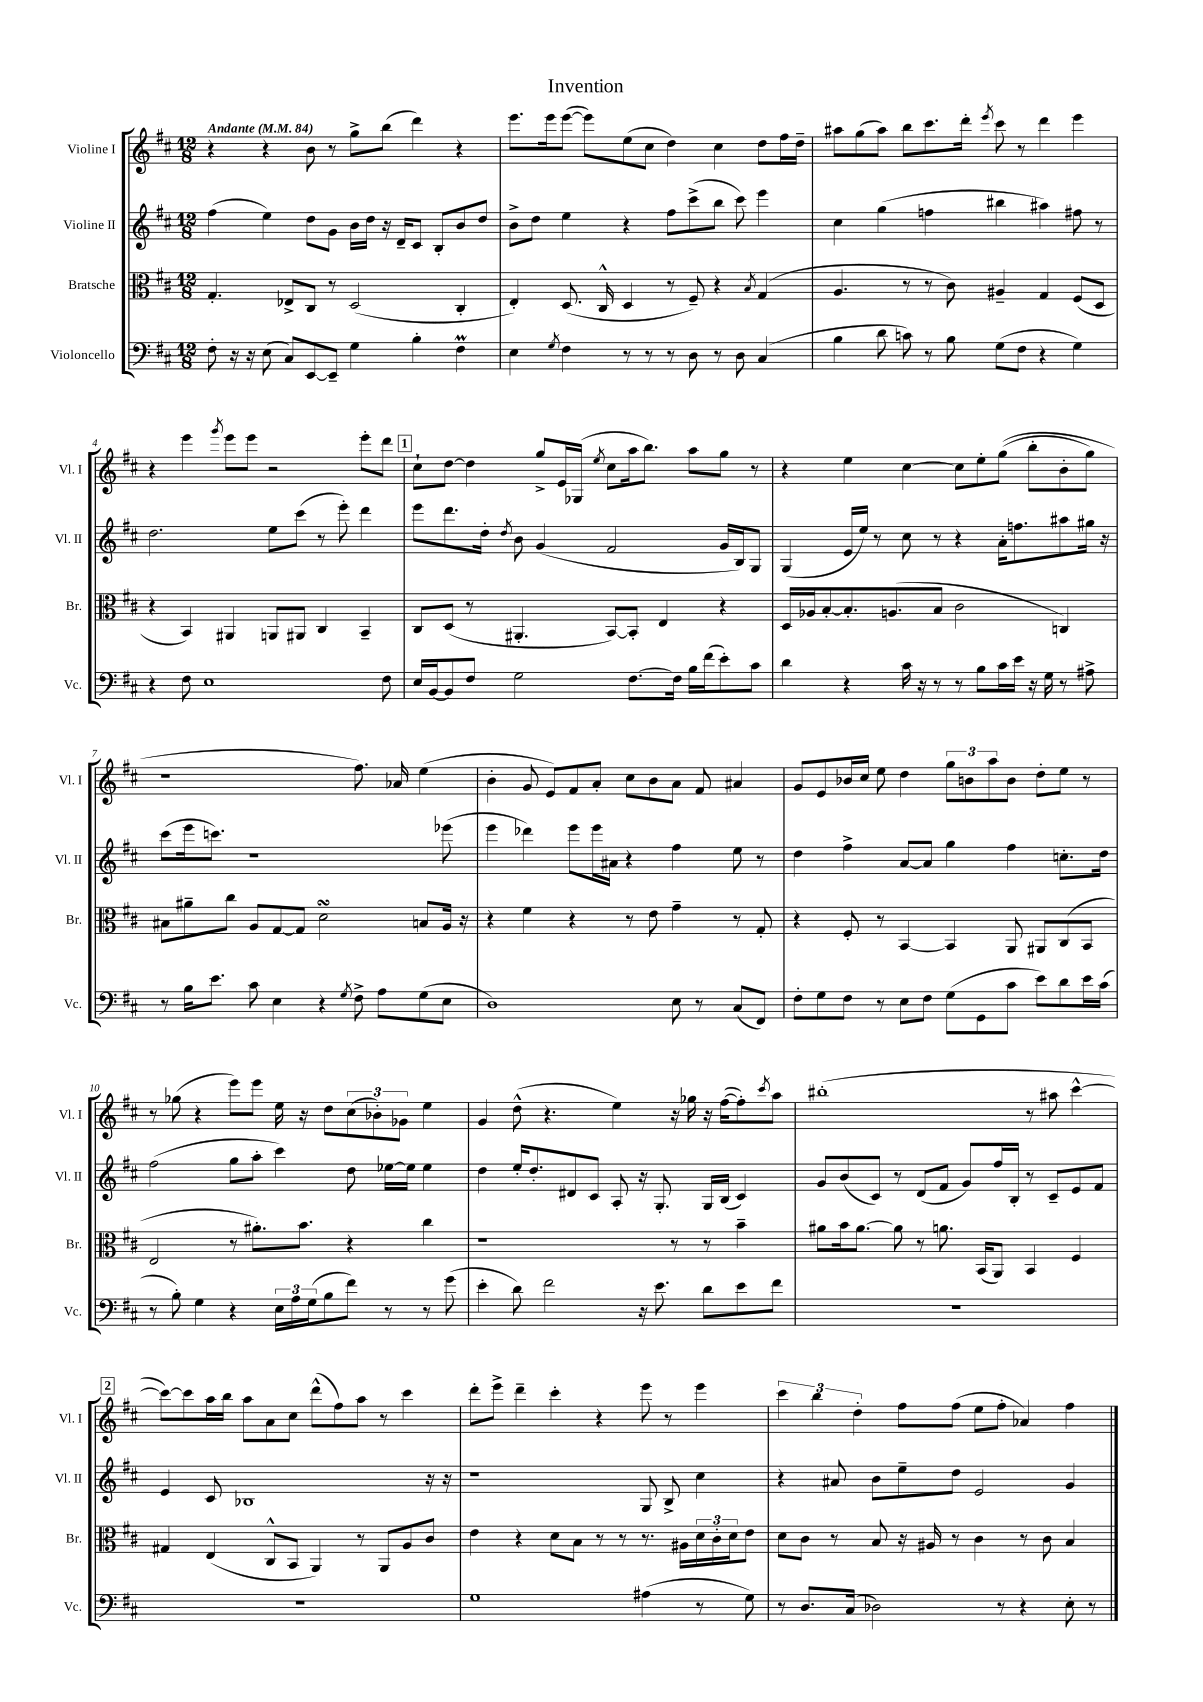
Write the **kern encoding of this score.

**kern	**kern	**kern	**kern
*staff4	*staff3	*staff2	*staff1
*clefF4	*clefC3	*clefG2	*clefG2
*k[f#c#]	*k[f#c#]	*k[f#c#]	*k[f#c#]
*M12/8	*M12/8	*M12/8	*M12/8
*MM84	*MM84	*MM84	*MM84
8F#'\	4.G'/	(4ff#\	4r
16r	.	.	.
16r	.	.	.
(8E\	.	4ee\)	4r
8C#/L)	8E-^/L	.	.
[8EE/	8C#/J	8dd\L	8b\
8EE~/]J	8r	8g\J	8r
4G\	(2D/	16b\LL	8gg^\L
.	.	16dd\JJ	.
.	.	16r	(8bb\J
.	.	16d~/LK	.
4B'\	.	8c#/J	4ddd\)
.	.	8B'/L	.
4F#\	4C#'/	8b/	4r
.	.	8dd/J	.
=	=	=	=
4E\	4E'/)	8b^\L	8.eee\L
.	.	8dd\J	.
.	.	.	16eee\k
8qG/	.	.	.
4F#\	(8.D/	4ee\	([8eee\J
.	.	.	8eee\]L)
.	16C#^^/	.	.
8r	4D/	4r	(8ee\
8r	.	.	8cc#\J
8r	8r	8ff#\L	4dd\)
8D\	8F#~/)	(8ccc#^\	.
8r	4r	8bb\J	4cc#\
8D\	.	8ccc#\)	.
.	8qB/	.	.
(4C#/	(4G/	4eee\	8dd\L
.	.	.	16ff#\L
.	.	.	16dd~\JJ
=	=	=	=
4B\	4.A/	4cc#\	8aa#\L
.	.	.	(8gg\
8d\	.	(4gg\	8aa#\J)
8c\)	8r	.	8bb\L
8r	8r	4ff\	8.ccc#\
8B\	8c#\)	.	.
.	.	.	16ddd'\Jk
.	.	.	8qeee/
(8G\L	4A#~/	4bb#\	8ccc#\
8F#\J	.	.	8r
4r	4G/	4aa#\)	4ddd\
4G\)	(8F#/L	8ff#\	4eee\
.	8D/J	8r	.
=	=	=	=
4r	4r	2.dd\	4r
8F#\	4BB/)	.	4eee\
1E	.	.	.
.	.	.	8qggg/
.	4AA#/	.	8eee\L
.	.	.	8eee\J
.	8AA/L	8ee\L	2r
.	8AA#/J	(8ccc#\J	.
.	4C#/	8r	.
.	.	8eee'\)	.
.	4BB~/	4ddd\	8eee'\L
8F#\	.	.	8ddd\J
=	=	=	=
16E/LL	8C#/L	8eee\L	8cc#`\L
[16BB/J	.	.	.
8BB/]	(8D/J	8.ddd\	[8dd\J
8F#/J	8r	.	4dd\]
.	.	16dd'\Jk	.
.	.	8qdd/	.
2G\	4.AA#'/	8b\	.
.	.	(4g/	8gg^/L
.	.	.	16e/L
.	.	.	(16G-/JJ
.	.	.	8qee/
.	[8BB/L)	2f#/	8cc#\L
[8.F#\L	8BB'/]J	.	16aa\k
.	.	.	8.bb\J)
.	4E/	.	.
16F#\]Jk	.	.	.
16B\LL	.	.	8aa\L
(16f#\J	.	.	.
8e'\)	4r	16g/LL	8gg\J
.	.	16B/J)	.
8c#\J	.	8G/J	8r
=	=	=	=
4d\	16D/LL	(4G/	4r
.	16A-/J	.	.
.	[8B'/	.	.
4r	8.B'/]	16e/LL	4ee\
.	.	16ee/JJ)	.
.	.	8r	.
.	(8.A/	.	.
16c#\	.	8cc#\	[4cc#\
16r	.	.	.
8r	8B/J	8r	.
8r	2c#\	4r	8cc#\]L
8B\L	.	.	8ee'\
16c#\L	.	16a'\LK	&((8gg\J
16e\JJ	.	8.ff\	.
16r	.	.	8bb'\L
16G\	.	.	.
8r	4C/)	8aa#\	8b'\
8A#^\	.	16gg#\Jk	8gg\J)
.	.	16r	.
=	=	=	=
8r	8B#\L	(8ccc#\L	1r
16B\LK	8a#~\	16eee\k	.
8.e\J	.	8.ccc\J)	.
.	8cc#\J	.	.
8c#\	8A/L	1r	.
4E\	[8G/	.	.
.	8G/]J	.	.
4r	2d\	.	.
8qG/	.	.	.
8F#^\	.	.	8.ff#\&)
8A\L	.	.	.
.	.	.	16a-/
(8G\	8B/L	.	(4ee\
8E\J	16A/Jk	(8eee-\	.
.	16r	.	.
=	=	=	=
1D)	4r	4eee\	4b'\
.	4f#\	4ddd-\)	8g/
.	.	.	8e/L)
.	4r	8eee\L	8f#/
.	.	16eee\L	8a'/J
.	.	16a#\JJ	.
.	8r	4r	8cc#\L
.	8e\	.	8b\
8E\	4g~\	4ff#\	8a\J
8r	.	.	8f#/
(8C#/L	8r	8ee\	4a#/
8FF#/J)	8G'/	8r	.
=	=	=	=
8F#'\L	4r	4dd\	8g/L
8G\	.	.	8e/
8F#\J	8F#'/	4ff#^\	16b-/L
.	.	.	16cc#/JJ
8r	8r	.	8ee\
8E\L	[4BB/	[8a/L	4dd\
8F#\J	.	8a/]J	.
(8G\L	4BB/]	4gg\	12gg\L
.	.	.	12b\
8GG\	.	.	.
.	.	.	12aa\
8c#\J	8AA/	4ff#\	8b\J
8e\L)	8AA#/L	.	8dd'\L
8d\	(8C#/	8.cc'\L	8ee\J
16e\L	8BB/J	.	8r
(16c#\JJ	.	16dd\Jk	.
=	=	=	=
8r	2E/	(2ff#\	8r
8B'\)	.	.	(8gg-\
4G\	.	.	4r
4r	8r	8gg\L	8eee\L)
.	8.a#'\L)	8aa'\J	8eee\J
24E\LL	.	4ccc#\)	16ee\
24A\	.	.	.
.	8.b\J	.	16r
(24G\J	.	.	.
8B\	.	.	8dd\L
8f#\J)	4r	8dd\	(12cc#\
.	.	.	12b-'\)
8r	.	[16ee-\LL	.
.	.	.	12g-\J
.	.	16ee-\]JJ	.
8r	4cc#\	4ee-\	4ee\
(8g\	.	.	.
=	=	=	=
4e'\	1r	4dd\	4g/
8d\)	.	16ee'/LK	(8dd^^\
.	.	8.dd'/	.
2f#\	.	.	4.r
.	.	8d#/	.
.	.	8c#/J	.
.	.	8A'/	4ee\)
16r	.	16r	.
8.e\	.	8.G'/	.
.	8r	.	16r
.	.	.	16gg-\
8d\L	8r	16G/LL	16r
.	.	(16B/JJ	([16ff#\LK
8e\	4b~\	4c#/)	8ff#'\])
.	.	.	8qccc#/
8f#\J	.	.	8aa\J
=	=	=	=
1.r	8a#\L	8g/L	(1bb#'
.	16b\k	(8b/	.
.	[8.a#\J	.	.
.	.	8c#/J)	.
.	8a#\]	8r	.
.	8r	(8d/L	.
.	8.a\	8f#/J	.
.	.	8g/L)	.
.	(16BB/LK	.	.
.	8AA/J)	16ff#/L	.
.	.	16B'/JJ	.
.	4BB/	8r	8r
.	.	8c#~/L	8aa#\
.	4F#/	8e/	[4ccc#^^\
.	.	8f#/J	.
=	=	=	=
1.r	4G#/	4e/	8ccc#\_L)
.	.	.	8ccc#\]
.	(4E/	8c#/	16aa\L
.	.	.	16bb\JJ
.	.	1B-	8aa\L
.	8C#^^/L	.	8a\
.	8BB/J	.	8cc#\J
.	4AA/)	.	(8ddd^^\L
.	.	.	8ff#\)
.	8r	.	8aa\J
.	8AA/L	.	8r
.	8A/	.	4ccc#\
.	8c#/J	16r	.
.	.	16r	.
=	=	=	=
1G	4e\	1r	8ddd'\L
.	.	.	8eee^\J
.	4r	.	4ddd~\
.	8d\L	.	4ccc#'\
.	8B\J	.	.
.	8r	.	4r
.	8r	.	.
(4A#\	8.r	8G/	8eee\
.	.	8B^/	8r
.	16A#\LL	.	.
8r	24d\	4cc#\	4eee\
.	24c#'\	.	.
.	24d\J	.	.
8G\)	8e\J	.	.
=	=	=	=
8r	8d\L	4r	6ccc#\
8.D/L	8c#\J	.	.
.	.	.	6bb\
.	8r	8a#/	.
(16C#/Jk	.	.	.
.	.	.	6dd'\
2D-\)	8B/	8b\L	.
.	16r	8ee~\	8ff#\L
.	16A#/	.	.
.	8r	8dd\J	(8ff#\J
.	4c#\	2e/	8ee\L
8r	.	.	8ff#'\J
4r	8r	.	4a-/)
.	8c#\	.	.
8E'\	4B/	4g/	4ff#\
8r	.	.	.
==	==	==	==
*-	*-	*-	*-
